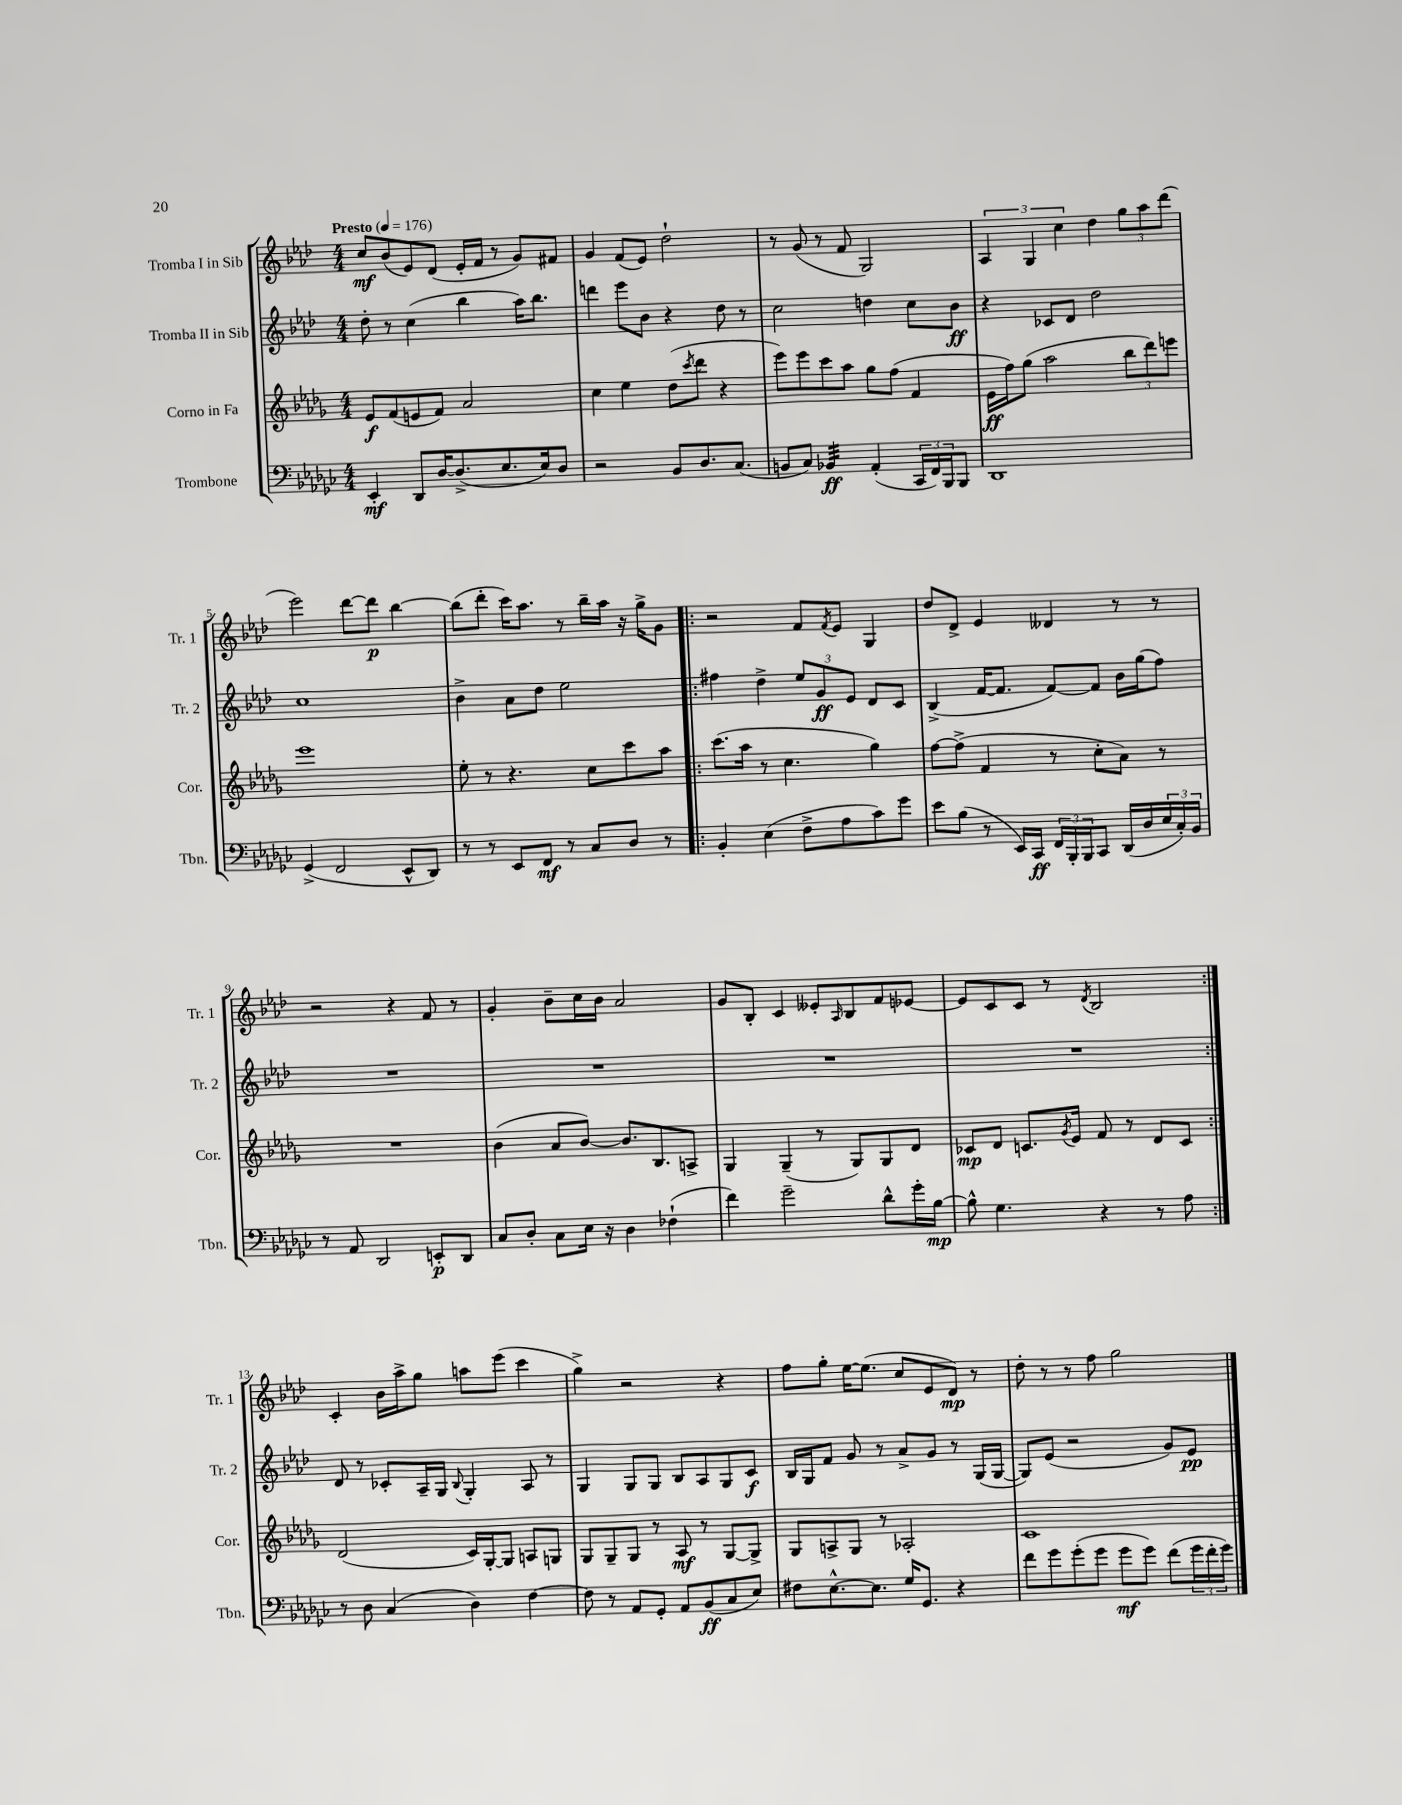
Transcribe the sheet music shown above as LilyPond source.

<<
\new StaffGroup <<
\new Staff = "s0" \with { instrumentName = "Tromba I in Sib" shortInstrumentName = "Tr. 1" } {
    \clef treble \key aes \major \numericTimeSignature \time 4/4 \tempo "Presto" 4 = 176
    c''8\mf bes'8( ees'8) des'8( ees'16-. f'16 r8 g'8) fis'8 |
    g'4 f'8( ees'8) des''2-! |
    r8 g'8( r8 f'8 g2) |
    \tuplet 3/2 { aes4 g4 c''4 } des''4 \tuplet 3/2 { g''8 aes''8 des'''8( } |
    ees'''2) des'''8~ des'''8\p bes''4~ |
    bes''8( des'''8-. c'''16) aes''8. r8 bes''16-- aes''16 r16 g''16-> g'8 |
    \repeat volta 2 { r2 f'8 \acciaccatura { f'8 } ees'8 g4 |
    des''8 des'8-> ees'4 deses'4 r8 r8 |
    r2 r4 f'8 r8 |
    g'4-. bes'8-- c''16 bes'16 aes'2 |
    g'8 bes8-. c'4 eeses'8-. \grace { aes16 } bes8 f'8 ees'8~ |
    ees'8 c'8 c'8 r8 \acciaccatura { des'8 } bes2 | }
    c'4-. bes'16 aes''16-> g''8 a''8 ees'''8( c'''4 |
    g''4->) r2 r4 |
    f''8 g''8-. ees''16~ ees''8.( c''8 ees'8 des'8\mp) r8 |
    des''8-. r8 r8 f''8 g''2 \bar "|." |
}
\new Staff = "s1" \with { instrumentName = "Tromba II in Sib" shortInstrumentName = "Tr. 2" } {
    \clef treble \key aes \major \numericTimeSignature \time 4/4
    des''8-. r8 c''4( bes''4 aes''16) bes''8. |
    d'''4 ees'''8 bes'8 r4 des''8 r8 |
    c''2 d''4 c''8 bes'8\ff |
    r4 ces'8 des'8 des''2 |
    c''1 |
    bes'4-> aes'8 des''8 ees''2 |
    \repeat volta 2 { fis''4 des''4-> \tuplet 3/2 { ees''8 g'8\ff ees'8 } des'8 c'8 |
    bes4->( f'16~ f'8. f'8~) f'8 bes'16 g''16( f''8) |
    R1 |
    R1 |
    R1 |
    R1 | }
    des'8 r8 ces'8-. aes16-- g16 \appoggiatura { bes8 } g4-. aes8 r8 |
    g4 g8 g8 bes8 aes8 g8 c'8\f |
    bes16 g16 f'8 g'8 r8 aes'8-> g'8 r8 g16( g16~ |
    g8) ees'8( r2 g'8) ees'8\pp \bar "|." |
}
\new Staff = "s2" \with { instrumentName = "Corno in Fa" shortInstrumentName = "Cor." } {
    \clef treble \key des \major \numericTimeSignature \time 4/4
    ees'8\f f'8( e'8 f'8) aes'2 |
    c''4 ees''4 des''8( \acciaccatura { c'''8 } des'''8 r4 |
    ees'''8) ees'''8 c'''8 aes''8 ges''8 f''8( f'4 |
    ees'16\ff f''16) ges''8( aes''2 \tuplet 3/2 { bes''8 des'''8) e'''8 } |
    ees'''1 |
    ees''8-. r8 r4. c''8 c'''8 aes''8 |
    \repeat volta 2 { c'''8.( aes''16 r8 c''4. ges''4) |
    f''8~ f''8->( f'4 r8 c''8-. aes'8) r8 |
    R1 |
    bes'4( aes'8 bes'8~) bes'8. bes8. a8-> |
    ges4 ges4--( r8 ges8) ges8 des'8 |
    ces'8\mp des'8 c'8. \acciaccatura { ges'8 } ees'16 f'8 r8 des'8 c'8 | }
    des'2( c'16) ges16~-. ges8 a8 g8 |
    ges8 ges8-- ges8 r8 aes8\mf r8 ges8~ ges8-> |
    ges8 a8-> ges8 r8 aes2-. |
    c'1 \bar "|." |
}
\new Staff = "s3" \with { instrumentName = "Trombone" shortInstrumentName = "Tbn." } {
    \clef bass \key ges \major \numericTimeSignature \time 4/4
    ees,4-.\mf des,8 des16~ des8.->( ees8. ees16) des8 |
    r2 bes,8 des8. ces8.( |
    b,8 ces8) bes,4:32\ff aes,4-.( \tuplet 3/2 { ces,16 f,16) bes,,16 } bes,,8 |
    des,1 |
    ges,4->( f,2 ees,8-^ des,8) |
    r8 r8 ees,8 f,8\mf r8 ces8 des8 r8 |
    \repeat volta 2 { bes,4-. ees4( f8-> aes8 ces'8) ges'8 |
    ees'8 bes8( r8 ees,16) ces,16\ff \tuplet 3/2 { f,16 bes,,16-. bes,,16 } ces,8 des,16( des16 \tuplet 3/2 { ees16 ces16-.) bes,16 } |
    r8 aes,8 des,2 e,8-.\p des,8 |
    ces8 des8-. ces8 ees16 r16 des4 fes4-!( |
    f'4) ges'2-- des'8-^ ges'16-. bes16~\mp |
    bes8-^ ges4. r4 r8 aes8 | }
    r8 des8 ces4( des4) f4~ |
    f8 r8 aes,8 ges,8-. aes,8 bes,8\ff( ces8 ees8) |
    fis8 ees8.~-^ ees8. ges16 ges,8. r4 |
    f'8 ges'8 ges'8-.( ges'8 ges'8\mf ges'8) f'8( \tuplet 3/2 { ges'16 f'16-. ges'16) } \bar "|." |
}
>>
>>
